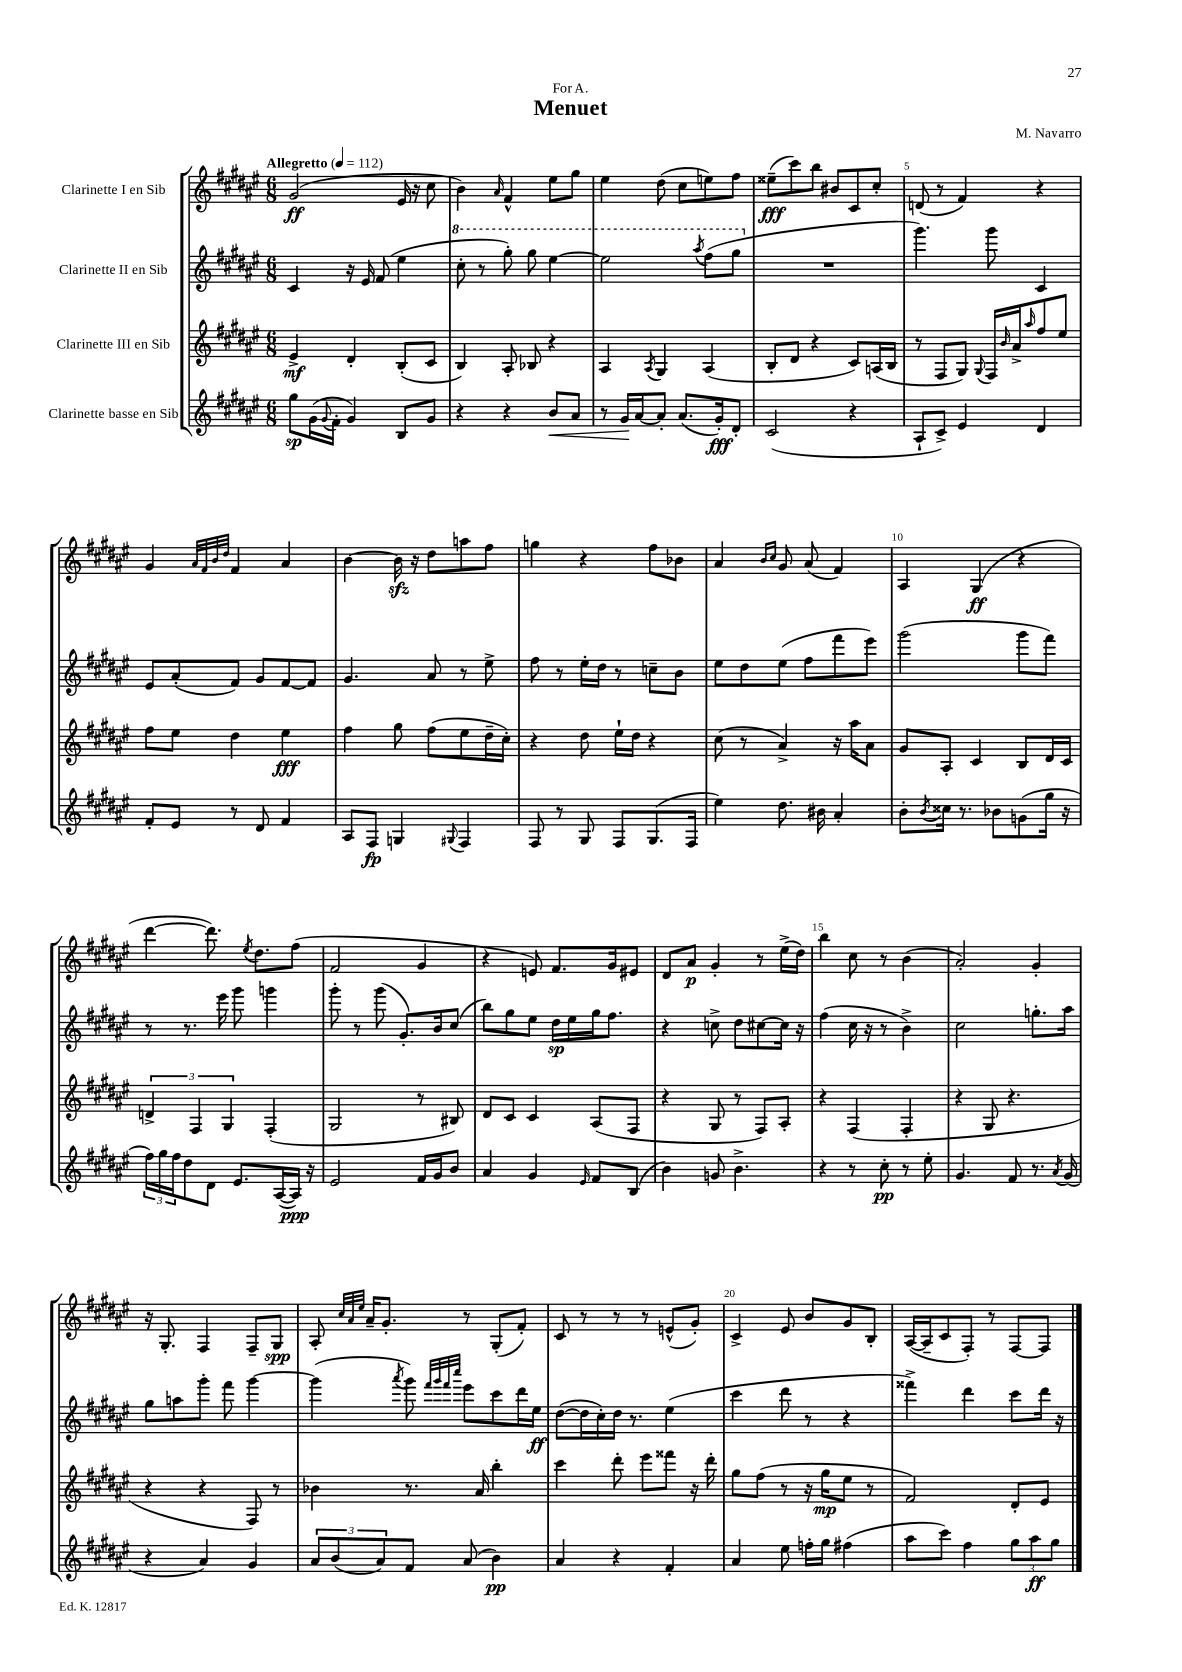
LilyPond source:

\header { title = "Menuet" composer = "M. Navarro" dedication = "For A." }
<<
\new StaffGroup <<
\new Staff = "s0" \with { instrumentName = "Clarinette I en Sib" } {
    \clef treble \key fis \major \numericTimeSignature \time 6/8 \tempo "Allegretto" 4 = 112
    gis'2\ff( eis'16 r16 cis''8 |
    b'4) \grace { ais'16 } fis'4-^ eis''8 gis''8 |
    eis''4 dis''8( cis''8 e''8) fis''8 |
    eisis''8--\fff( cis'''8) b''8 bis'8 cis'8 cis''8-. |
    d'8( r8 fis'4) r4 |
    gis'4 \grace { ais'32 fis'32 b'32 dis''32 } fis'4 ais'4 |
    b'4~ b'16\sfz r16 dis''8 a''8 fis''8 |
    g''4 r4 fis''8 bes'8 |
    ais'4 \grace { b'16 cis''16 } gis'8 ais'8( fis'4) |
    ais4 gis4\ff( r4 |
    dis'''4~ dis'''8.) \acciaccatura { eis''8 } dis''8. fis''8( |
    fis'2 gis'4 |
    r4 e'8) fis'8. gis'16 eis'8 |
    dis'8 ais'8\p gis'4-. r8 eis''16->( dis''16) |
    b''4 cis''8 r8 b'4( |
    ais'2-.) gis'4-. |
    r16 gis8.-. fis4 fis8-- gis8\spp |
    ais8-. \grace { cis''32 ais'32 eis''32 } ais'16-- gis'8.-. r8 gis8-.( fis'8-.) |
    cis'8 r8 r8 r8 e'8-^( gis'8-.) |
    cis'4-> eis'8 b'8 gis'8 b8-. |
    ais16~( ais16-- cis'8 fis8-.) r8 fis8~ fis8 \bar "|." |
}
\new Staff = "s1" \with { instrumentName = "Clarinette II en Sib" } {
    \clef treble \key fis \major \numericTimeSignature \time 6/8
    cis'4 r16 eis'16 fis'8( eis''4 |
    \ottava #1 cis'''8-. r8 gis'''8-.) gis'''8 eis'''4~ |
    eis'''2 \acciaccatura { ais'''8 } fis'''8( gis'''8 \ottava #0 |
    R2. |
    gis'''4.) gis'''8 cis'4 |
    eis'8 ais'8-.( fis'8) gis'8 fis'8~ fis'8 |
    gis'4. ais'8 r8 eis''8-> |
    fis''8 r8 eis''16-. dis''16 r8 c''8-- b'8 |
    eis''8 dis''8 eis''8( fis''8 fis'''8 eis'''8) |
    gis'''2( gis'''8 fis'''8) |
    r8 r8. eis'''16 gis'''8 g'''4 |
    gis'''8-. r8 gis'''8( gis'8.-.) b'16 cis''8( |
    b''8) gis''8 eis''8 dis''16\sp eis''16 gis''16 fis''8. |
    r4 c''8-> dis''8 cis''8~ cis''16 r16 |
    fis''4( cis''16 r16 r8 b'4->) |
    cis''2 g''8.-. ais''16 |
    gis''8 a''8 gis'''8-. fis'''8 gis'''4~ |
    gis'''4( \acciaccatura { ais'''8 } gis'''8) \grace { fis'''32 gis'''32 fis'''32 cis''''32 } eis'''8 cis'''8 dis'''16 eis''16\ff |
    dis''8~( dis''16 cis''16-.) dis''16 r8. eis''4( |
    cis'''4 dis'''8 r8 r4 |
    fisis'''4->) dis'''4 cis'''8 dis'''16 r16 \bar "|." |
}
\new Staff = "s2" \with { instrumentName = "Clarinette III en Sib" } {
    \clef treble \key fis \major \numericTimeSignature \time 6/8
    eis'4->\mf dis'4-. b8-.( cis'8 |
    b4) ais8-. bes8 r4 |
    ais4 \acciaccatura { ais8 } gis4 ais4( |
    b8-. dis'8 r4 cis'8) a16( b16 |
    r8 fis8 gis8) \appoggiatura { gis8 } fis16 \grace { b'16 } ais'16-> \grace { ais''16 } fis''8 eis''8 |
    fis''8 eis''8 dis''4 eis''4\fff |
    fis''4 gis''8 fis''8( eis''8 dis''16-- cis''16-.) |
    r4 dis''8 eis''16-! dis''16 r4 |
    cis''8( r8 ais'4->) r16 ais''16 ais'8 |
    gis'8 ais8-. cis'4 b8 dis'16 cis'16 |
    \tuplet 3/2 { d'4-> fis4 gis4 } fis4-.( |
    gis2 r8 bis8) |
    dis'8 cis'8 cis'4 ais8( fis8 |
    r4 gis8 r8 fis8) ais8-. |
    r4 fis4( fis4-. |
    r4 gis8 r4. |
    r4 r4 fis8) r8 |
    bes'4 r8. ais'16 b''4-. |
    cis'''4 dis'''8-. eis'''8 fisis'''8 r16 dis'''16-. |
    gis''8 fis''8( r8 r16 gis''16\mp eis''8 r8 |
    fis'2) dis'8-. eis'8 \bar "|." |
}
\new Staff = "s3" \with { instrumentName = "Clarinette basse en Sib" } {
    \clef treble \key fis \major \numericTimeSignature \time 6/8
    gis''8\sp gis'16( \appoggiatura { gis'8 } fis'16-. gis'4) b8 gis'8 |
    r4 r4 b'8\< ais'8 |
    r8 gis'16\! ais'16~ ais'8-. ais'8.( gis'16-.\fff) dis'8-. |
    cis'2( r4 |
    ais8-! cis'8->) eis'4 dis'4 |
    fis'8-. eis'8 r8 dis'8 fis'4 |
    ais8 fis8\fp g4 \appoggiatura { gis8 } fis4 |
    fis8 r8 gis8 fis8 gis8.( fis16 |
    eis''4) dis''8. bis'16 ais'4-. |
    b'8-. \acciaccatura { b'8 } cisis''16 r8. bes'8 g'8( gis''16 r16 |
    \tuplet 3/2 { fis''16) gis''16 fis''16 } dis''8 dis'8 eis'8. ais16~( ais16\ppp) r16 |
    eis'2 fis'16 gis'16 b'8 |
    ais'4 gis'4 \grace { eis'16 } fis'8 b8( |
    b'4) g'8 b'4.-> |
    r4 r8 cis''8-.\pp r8 eis''8-. |
    gis'4. fis'8 r8. \acciaccatura { ais'8 } gis'16( |
    r4 ais'4) gis'4 |
    \tuplet 3/2 { ais'8 b'8( ais'8) } fis'8 ais'8( b'4\pp) |
    ais'4 r4 fis'4-. |
    ais'4 eis''8 f''16-. gis''16 fis''4( |
    ais''8 cis'''8) fis''4 \tuplet 3/2 { gis''8 ais''8\ff gis''8 } \bar "|." |
}
>>
>>
\layout { \context { \Score \override BarNumber.break-visibility = ##(#f #t #t) barNumberVisibility = #(every-nth-bar-number-visible 5) } }
